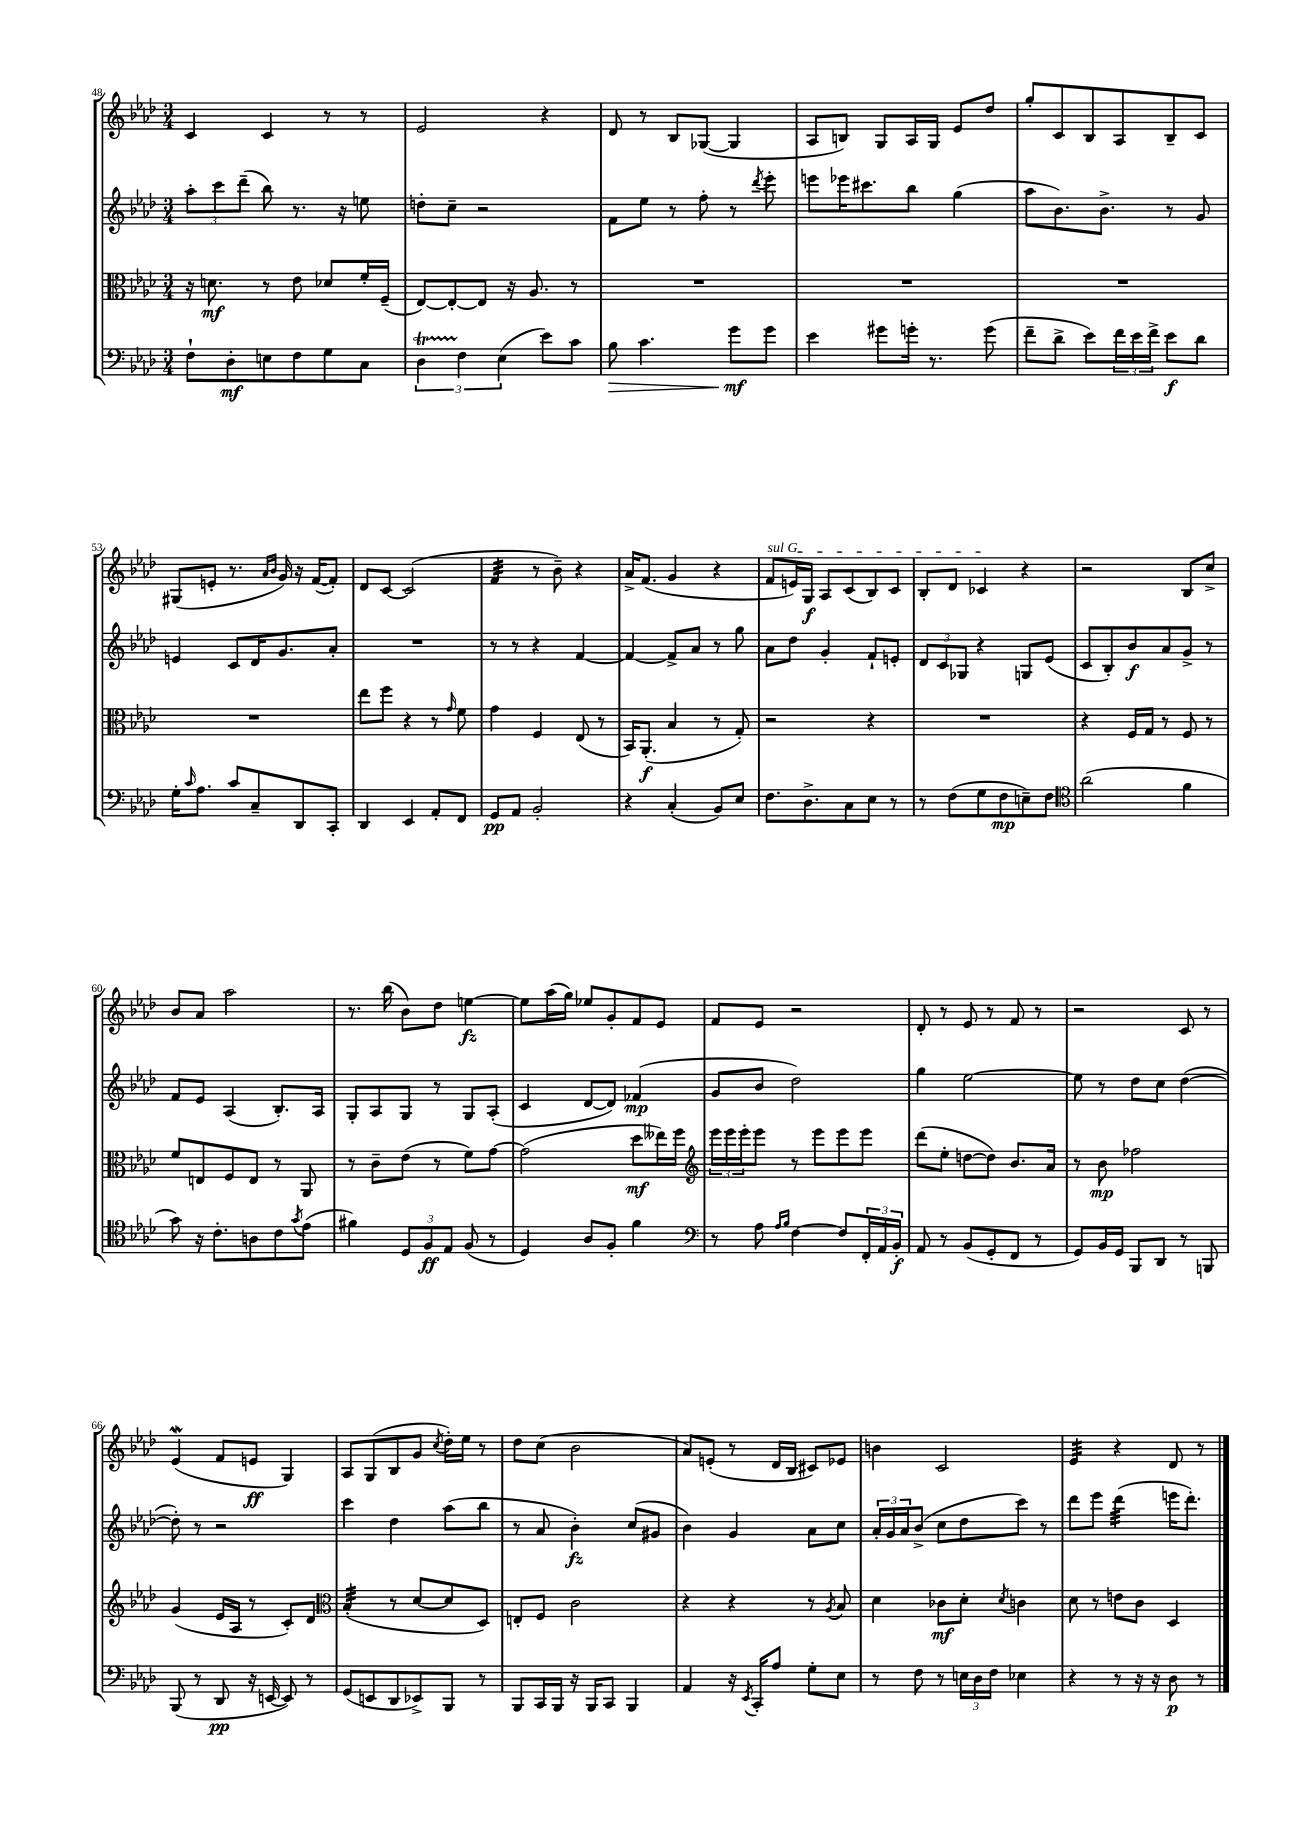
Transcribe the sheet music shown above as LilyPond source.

<<
\new StaffGroup <<
\new Staff = "s0" {
    \clef treble \key aes \major \numericTimeSignature \time 3/4
    c'4 c'4 r8 r8 |
    ees'2 r4 |
    des'8 r8 bes8 ges8~( ges4 |
    aes8 b8) g8 aes16 g16 ees'8 des''8 |
    g''8-. c'8 bes8 aes8 bes8-- c'8 |
    gis8( e'8-. r8. \grace { aes'16 bes'16 } g'16) r16 f'16~( f'8-.) |
    des'8 c'8~ c'2( |
    f'4:32 r8 bes'8--) r4 |
    aes'16-> f'8.( g'4 r4 |
    \once \override TextSpanner.bound-details.left.text = \markup { \italic "sul G" } f'8\startTextSpan e'16) g16\f aes8 c'8( bes8) c'8 |
    bes8-. des'8 ces'4\stopTextSpan r4 |
    r2 bes8 c''8-> |
    bes'8 aes'8 aes''2 |
    r8. bes''16( bes'8) des''8 e''4~\fz |
    e''8 aes''16( g''16) ees''8 g'8-. f'8 ees'8 |
    f'8 ees'8 r2 |
    des'8-. r8 ees'8 r8 f'8 r8 |
    r2 c'8 r8 |
    ees'4\mordent( f'8 e'8\ff g4) |
    aes8 g8( bes8 g'8 \acciaccatura { c''8 } des''16-.) ees''16 r8 |
    des''8 c''8( bes'2 |
    aes'8) e'8-.( r8 des'16 bes16 cis'8) ees'8 |
    b'4 c'2 |
    ees'4:32 r4 des'8 r8 \bar "|." |
}
\new Staff = "s1" {
    \clef treble \key aes \major \numericTimeSignature \time 3/4
    \tuplet 3/2 { aes''8-. c'''8 des'''8--( } bes''8) r8. r16 e''8 |
    d''8-. c''8-- r2 |
    f'8 ees''8 r8 f''8-. r8 \acciaccatura { des'''8 } ees'''8-. |
    e'''8 ees'''16 cis'''8. bes''8 g''4( |
    aes''8 bes'8.) bes'8.-> r8 g'8 |
    e'4 c'8 des'16 g'8. aes'8-. |
    R2. |
    r8 r8 r4 f'4~ |
    f'4~ f'8-> aes'8 r8 g''8 |
    aes'8 des''8 g'4-. f'8-! e'8-. |
    \tuplet 3/2 { des'8 c'8 ges8 } r4 g8 ees'8( |
    c'8 bes8-.) bes'8\f aes'8 g'8-> r8 |
    f'8 ees'8 aes4( bes8.-.) aes16 |
    g8-. aes8 g8 r8 g8 aes8-.( |
    c'4 des'8~ des'8) fes'4\mp( |
    g'8 bes'8 des''2) |
    g''4 ees''2~ |
    ees''8 r8 des''8 c''8 des''4~( |
    des''8-.) r8 r2 |
    c'''4 des''4 aes''8( bes''8 |
    r8 aes'8 bes'4-.\fz) c''8( gis'8 |
    bes'4) g'4 aes'8 c''8 |
    \tuplet 3/2 { aes'16-. g'16 aes'16 } bes'8->( c''8 des''8 c'''8) r8 |
    des'''8 ees'''8 des'''4:32( e'''16 des'''8.-.) \bar "|." |
}
\new Staff = "s2" {
    \clef alto \key aes \major \numericTimeSignature \time 3/4
    r16 d'8.\mf r8 ees'8 des'8 f'16-. f16--( |
    ees8~) ees8~-. ees8 r16 aes8. r8 |
    R2. |
    R2. |
    R2. |
    R2. |
    ees''8 f''8 r4 r8 \grace { g'16 } f'8 |
    g'4 f4 ees8( r8 |
    bes,16) aes,8.-.\f( bes4 r8 g8-.) |
    r2 r4 |
    R2. |
    r4 f16 g16 r8 f8 r8 |
    f'8 e8 f8 e8 r8 aes,8 |
    r8 c'8-- ees'8( r8 f'8) g'8~ |
    g'2( des''8\mf eeses''16) f''16 |
    \clef treble \tuplet 3/2 { ees'''16 ees'''16 ees'''16-. } ees'''8 r8 ees'''8 ees'''8 ees'''8 |
    des'''8( ees''8-. d''8~ d''8) bes'8. aes'16 |
    r8 bes'8\mp fes''2 |
    g'4( ees'16 aes16 r8 c'8-.) des'8 |
    \clef alto bes4:32-.( r8 des'8~ des'8 des8) |
    e8-. f8 c'2 |
    r4 r4 r8 \acciaccatura { aes8 } bes8 |
    des'4 ces'8\mf des'8-. \acciaccatura { des'8 } c'4 |
    des'8 r8 e'8 c'8 des4 \bar "|." |
}
\new Staff = "s3" {
    \clef bass \key aes \major \numericTimeSignature \time 3/4
    f8-! des8-.\mf e8 f8 g8 c8 |
    \tuplet 3/2 { des4\startTrillSpan f4\stopTrillSpan ees4( } ees'8) c'8 |
    bes8\> c'4. g'8\mf\! g'8 |
    ees'4 gis'8 g'16-. r8. g'8( |
    f'8-- des'8-> ees'8) \tuplet 3/2 { f'16 ees'16 f'16-> } ees'8\f des'8 |
    g16-. \grace { c'16 } aes8. c'8 c8-- des,8 c,8-. |
    des,4 ees,4 aes,8-. f,8 |
    g,8\pp aes,8 bes,2-. |
    r4 c4-.( bes,8) ees8 |
    f8. des8.-> c8 ees8 r8 |
    r8 f8( g8 f8\mp e8--) f8 |
    \clef tenor aes'2( f'4 |
    g'8) r16 c'8.-. a8 c'8 \acciaccatura { g'8 } ees'8( |
    fis'4) \tuplet 3/2 { des8 f8\ff ees8 } f8( r8 |
    des4) aes8 f8-. f'4 |
    \clef bass r8 aes8 \grace { aes16 bes16 } f4~ f8 \tuplet 3/2 { f,16-. aes,16 bes,16-.\f } |
    aes,8 r8 bes,8( g,8-. f,8 r8 |
    g,8) bes,16 g,16 bes,,8 des,8 r8 b,,8 |
    bes,,8( r8 des,8\pp r16 e,16~ e,8) r8 |
    g,8( e,8 des,8 ees,8->) bes,,8 r8 |
    bes,,8 c,16 bes,,16 r16 bes,,16 c,8 bes,,4 |
    aes,4 r16 \acciaccatura { ees,8 } c,16-. aes8 g8-. ees8 |
    r8 f8 r8 \tuplet 3/2 { e16 des16 f16 } ees4 |
    r4 r8 r16 r16 des8\p r8 \bar "|." |
}
>>
>>
\layout { \context { \Score currentBarNumber = #48 } }
